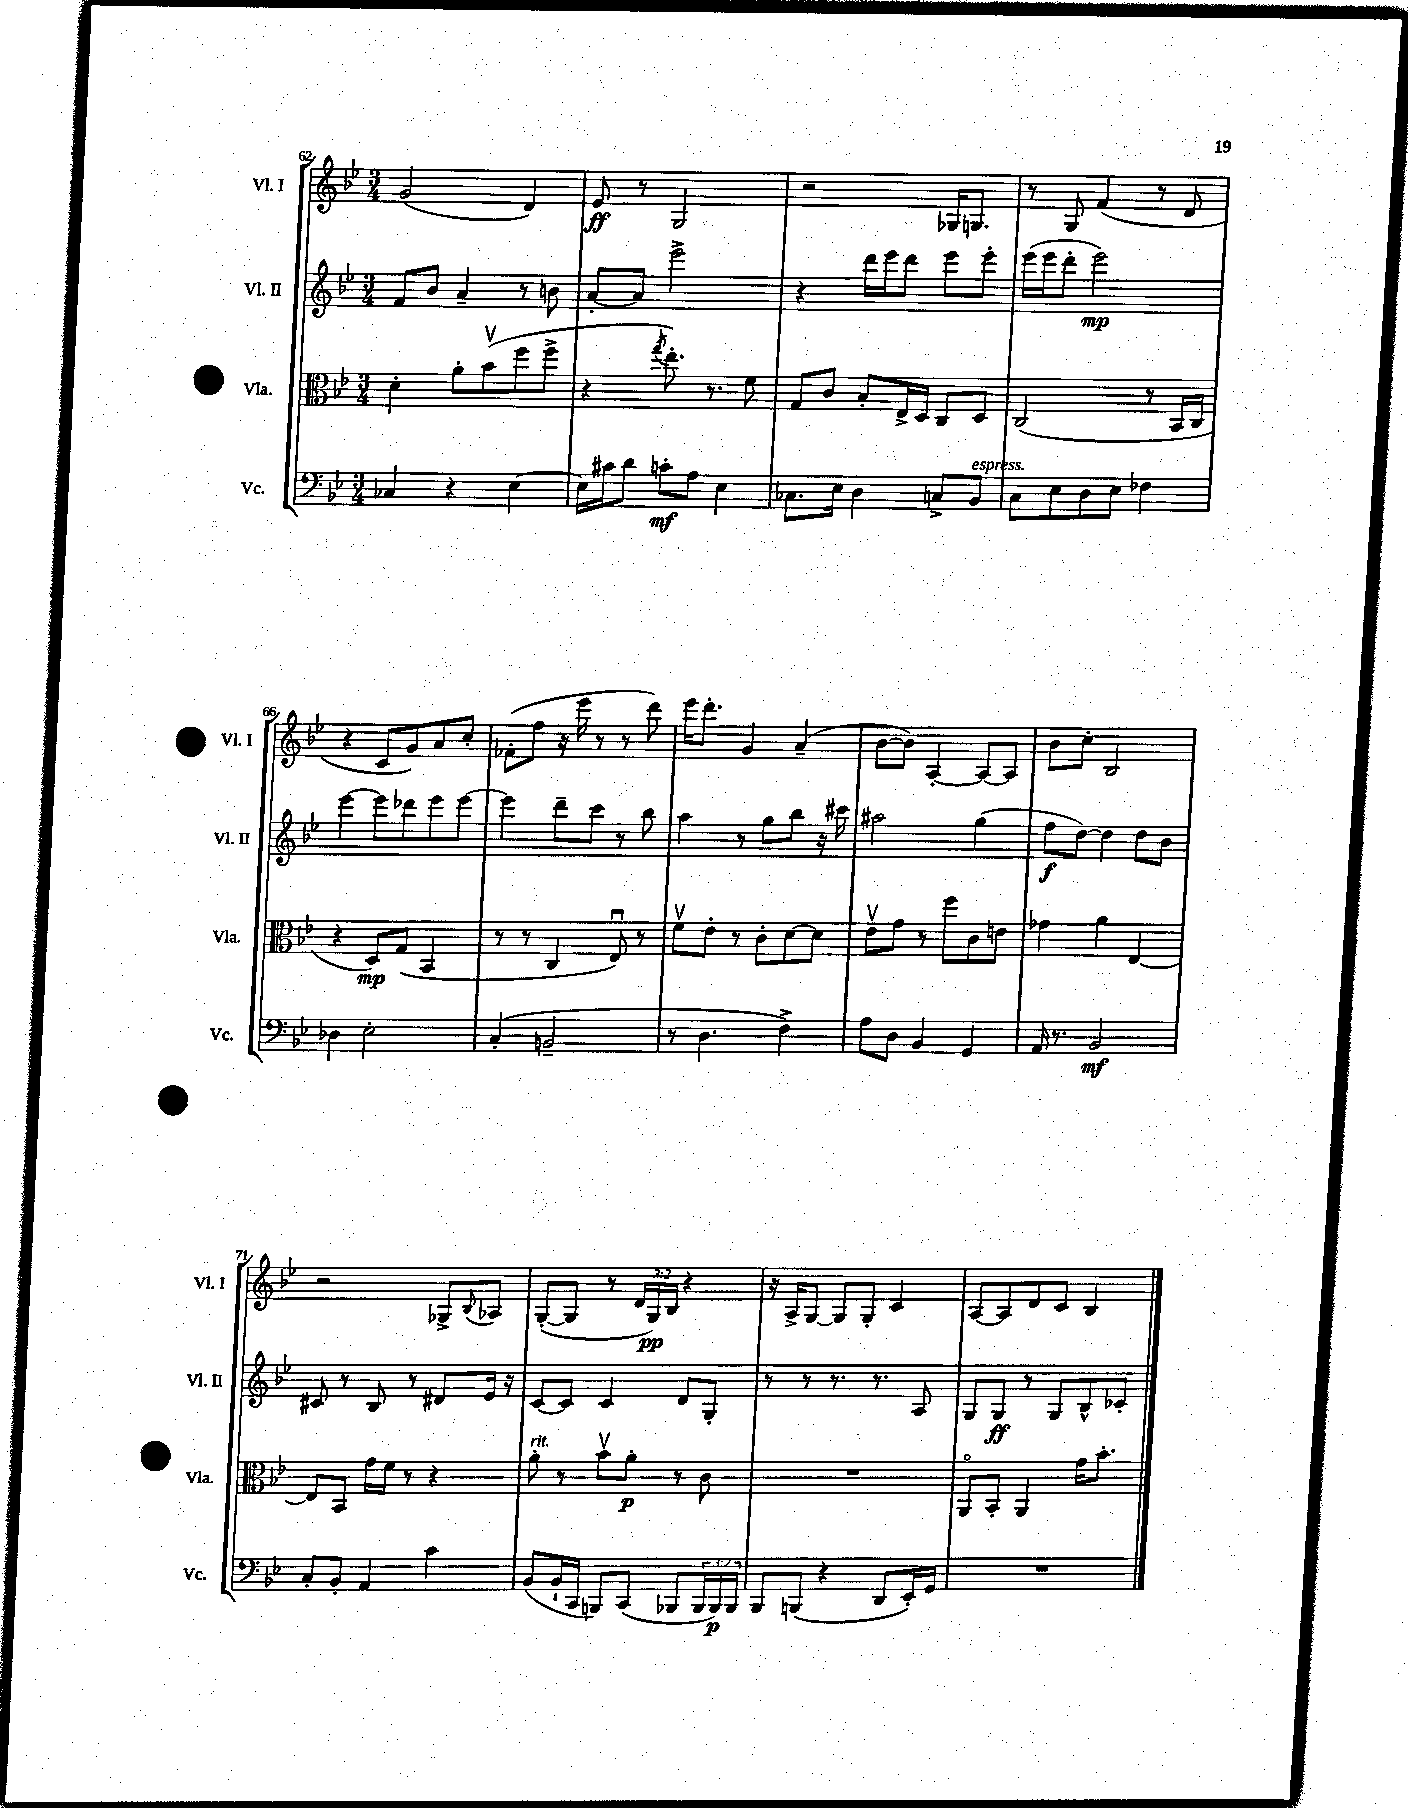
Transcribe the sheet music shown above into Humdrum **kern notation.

**kern	**dynam	**kern	**dynam	**kern	**dynam	**kern	**dynam
*part4	*part4	*part3	*part3	*part2	*part2	*part1	*part1
*staff4	*staff4	*staff3	*staff3	*staff2	*staff2	*staff1	*staff1
*I"Vc.	*	*I"Vla.	*	*I"Vl. II	*	*I"Vl. I	*
*I'Vc.	*	*I'Vla.	*	*I'Vl. II	*	*I'Vl. I	*
*clefF4	*	*clefC3	*	*clefG2	*	*clefG2	*
*k[b-e-]	*	*k[b-e-]	*	*k[b-e-]	*	*k[b-e-]	*
*M3/4	*	*M3/4	*	*M3/4	*	*M3/4	*
=62	=62	=62	=62	=62	=62	=62	=62
4C-X/	.	4d'\	.	8f/L	.	(2g/	.
.	.	.	.	8b-/J	.	.	.
4r	.	8a'\L	.	4a~/	.	.	.
.	.	(8b-v\	.	.	.	.	.
[4E-\	.	8ff\	.	8r	.	4d/)	.
.	.	8ff^\J	.	8bn\	.	.	.
=63	=63	=63	=63	=63	=63	=63	=63
16E-\LL]	.	4r	.	[8a'/L	.	8e-/	ff
16c#X\J	.	.	.	.	.	.	.
8d\J	.	.	.	8a/J]	.	8r	.
.	.	8qgg/	.	.	.	.	.
8cn'\L	mf	8.ee-'\)	.	2eee-^\	.	2G/	.
8A\J	.	.	.	.	.	.	.
.	.	8.r	.	.	.	.	.
4E-\	.	.	.	.	.	.	.
.	.	8f\	.	.	.	.	.
=64	=64	=64	=64	=64	=64	=64	=64
8.C-X\L	.	8G/L	.	4r	.	2r	.
.	.	8c/J	.	.	.	.	.
16E-\Jk	.	.	.	.	.	.	.
4D\	.	8B-'/L	.	16ddd\LL	.	.	.
.	.	.	.	16eee-\J	.	.	.
.	.	16E-^/L	.	8ddd\J	.	.	.
.	.	16D/JJ	.	.	.	.	.
8Cn^/L	.	8C/L	.	8eee-\L	.	16G-X/KL	.
.	.	.	.	.	.	8.Gn/J	.
!LO:TX:a:i:t=espress.	!	!	!	!	!	!	!
8BB-/J	.	8D/J	.	8eee-'\J	.	.	.
=65	=65	=65	=65	=65	=65	=65	=65
8C\L	.	(2C/	.	(16eee-\LL	.	8r	.
.	.	.	.	16eee-\J	.	.	.
8E-\	.	.	.	8ddd'\J	.	8G/	.
8D\	.	.	.	2eee-\)	mp	(4f/	.
8E-\J	.	.	.	.	.	.	.
4F-X\	.	8r	.	.	.	8r	.
.	.	16BB-/LL	.	.	.	8d/	.
.	.	16C/JJ	.	.	.	.	.
!!LO:LB:g=z
=66	=66	=66	=66	=66	=66	=66	=66
4D-X\	.	4r	.	[4eee-\	.	4r	.
2E-'\	.	8D/L)	mp	8eee-\L]	.	8c/L	.
.	.	(8G/J	.	8ddd-X\	.	8g/)	.
.	.	4BB-/	.	8eee-\	.	8a/	.
.	.	.	.	[8eee-\J	.	8cc'/J	.
=67	=67	=67	=67	=67	=67	=67	=67
(4C'/	.	8r	.	4eee-\]	.	(8f-X'\L	.
.	.	8r	.	.	.	8ff\J	.
2BBn~/	.	4C/	.	8ddd~\L	.	16r	.
.	.	.	.	.	.	16eee-\	.
.	.	.	.	8ccc\J	.	8r	.
.	.	8E-u/)	.	8r	.	8r	.
.	.	8r	.	8bb-\	.	8ddd\)	.
=68	=68	=68	=68	=68	=68	=68	=68
8r	.	8fv\L	.	4aa\	.	16eee-\KL	.
.	.	.	.	.	.	8.ddd'\J	.
4.D\	.	8e-'\J	.	.	.	.	.
.	.	8r	.	8r	.	4g/	.
.	.	8c'\L	.	8gg\L	.	.	.
4F^\)	.	[8d\	.	8bb-\J	.	(4a~/	.
.	.	8d\J]	.	16r	.	.	.
.	.	.	.	16ccc#X\	.	.	.
=69	=69	=69	=69	=69	=69	=69	=69
8A\L	.	8e-v\L	.	2aa#X\	.	[8b-\L	.
8D\J	.	8g\J	.	.	.	8b-\J])	.
4BB-/	.	8r	.	.	.	[4A'/	.
.	.	8ff\L	.	.	.	.	.
4GG/	.	8c\	.	(4gg\	.	8A/L_	.
.	.	8en\J	.	.	.	8A/J]	.
=70	=70	=70	=70	=70	=70	=70	=70
16AA/	.	4g-X\	.	8ff\L	f	8b-\L	.
8.r	.	.	.	.	.	.	.
.	.	.	.	[8dd\J)	.	8cc'\J	.
2BB-/	mf	4a\	.	4dd\]	.	2B-/	.
.	.	[4E-/	.	8dd\L	.	.	.
.	.	.	.	8b-\J	.	.	.
!!LO:LB:g=z
=71	=71	=71	=71	=71	=71	=71	=71
8C'/L	.	8E-/L]	.	8c#X/	.	2r	.
8BB-'/J	.	8BB-/J	.	8r	.	.	.
4AA/	.	16g\LL	.	8B-/	.	.	.
.	.	16f\JJ	.	.	.	.	.
.	.	8r	.	8r	.	.	.
4c\	.	4r	.	8d#X/L	.	8G-X^/L	.
.	.	.	.	.	.	8qqB-/	.
.	.	.	.	16e-/Jk	.	8A-X/J	.
.	.	.	.	16r	.	.	.
=72	=72	=72	=72	=72	=72	=72	=72
!	!	!LO:TX:a:i:t=rit.	!	!	!	!	!
(8BB-/L	.	8a'\	.	[8c/L	.	([8G'/L	.
16BB-`/L	.	8r	.	8c/J]	.	8G/J]	.
16CC/JJ	.	.	.	.	.	.	.
8BBBn/L)	.	8b-v\L	.	4c/	.	8r	.
(8CC/J	.	8a'\J	p	.	.	24d/LL	.
.	.	.	.	.	.	24G/)	pp
.	.	.	.	.	.	24B-/JJ	.
8BBB-X/L	.	8r	.	8d/L	.	4r	.
24BBB-/L	.	8c\	.	8G'/J	.	.	.
24BBB-/)	p	.	.	.	.	.	.
24BBB-/JJ	.	.	.	.	.	.	.
=73	=73	=73	=73	=73	=73	=73	=73
8BBB-/L	.	2.r	.	8r	.	16r	.
.	.	.	.	.	.	16A^/KL	.
(8BBBn/J	.	.	.	8r	.	[8G/J	.
4r	.	.	.	8.r	.	8G/L]	.
.	.	.	.	.	.	8G'/J	.
.	.	.	.	8.r	.	.	.
8DD/L	.	.	.	.	.	4c/	.
16EE-'/L)	.	.	.	8A/	.	.	.
16GG/JJ	.	.	.	.	.	.	.
=74	=74	=74	=74	=74	=74	=74	=74
2.r	.	8AA/L	.	8G/L	.	[8A/L	.
.	.	8BB-'/J	.	8G/J	ff	8A/]	.
.	.	4AA/	.	8r	.	8d/	.
.	.	.	.	8G/L	.	8c/J	.
.	.	16g\KL	.	8B-^^/	.	4B-/	.
.	.	8.b-'\J	.	.	.	.	.
.	.	.	.	8c-X'/J	.	.	.
==	==	==	==	==	==	==	==
*-	*-	*-	*-	*-	*-	*-	*-
